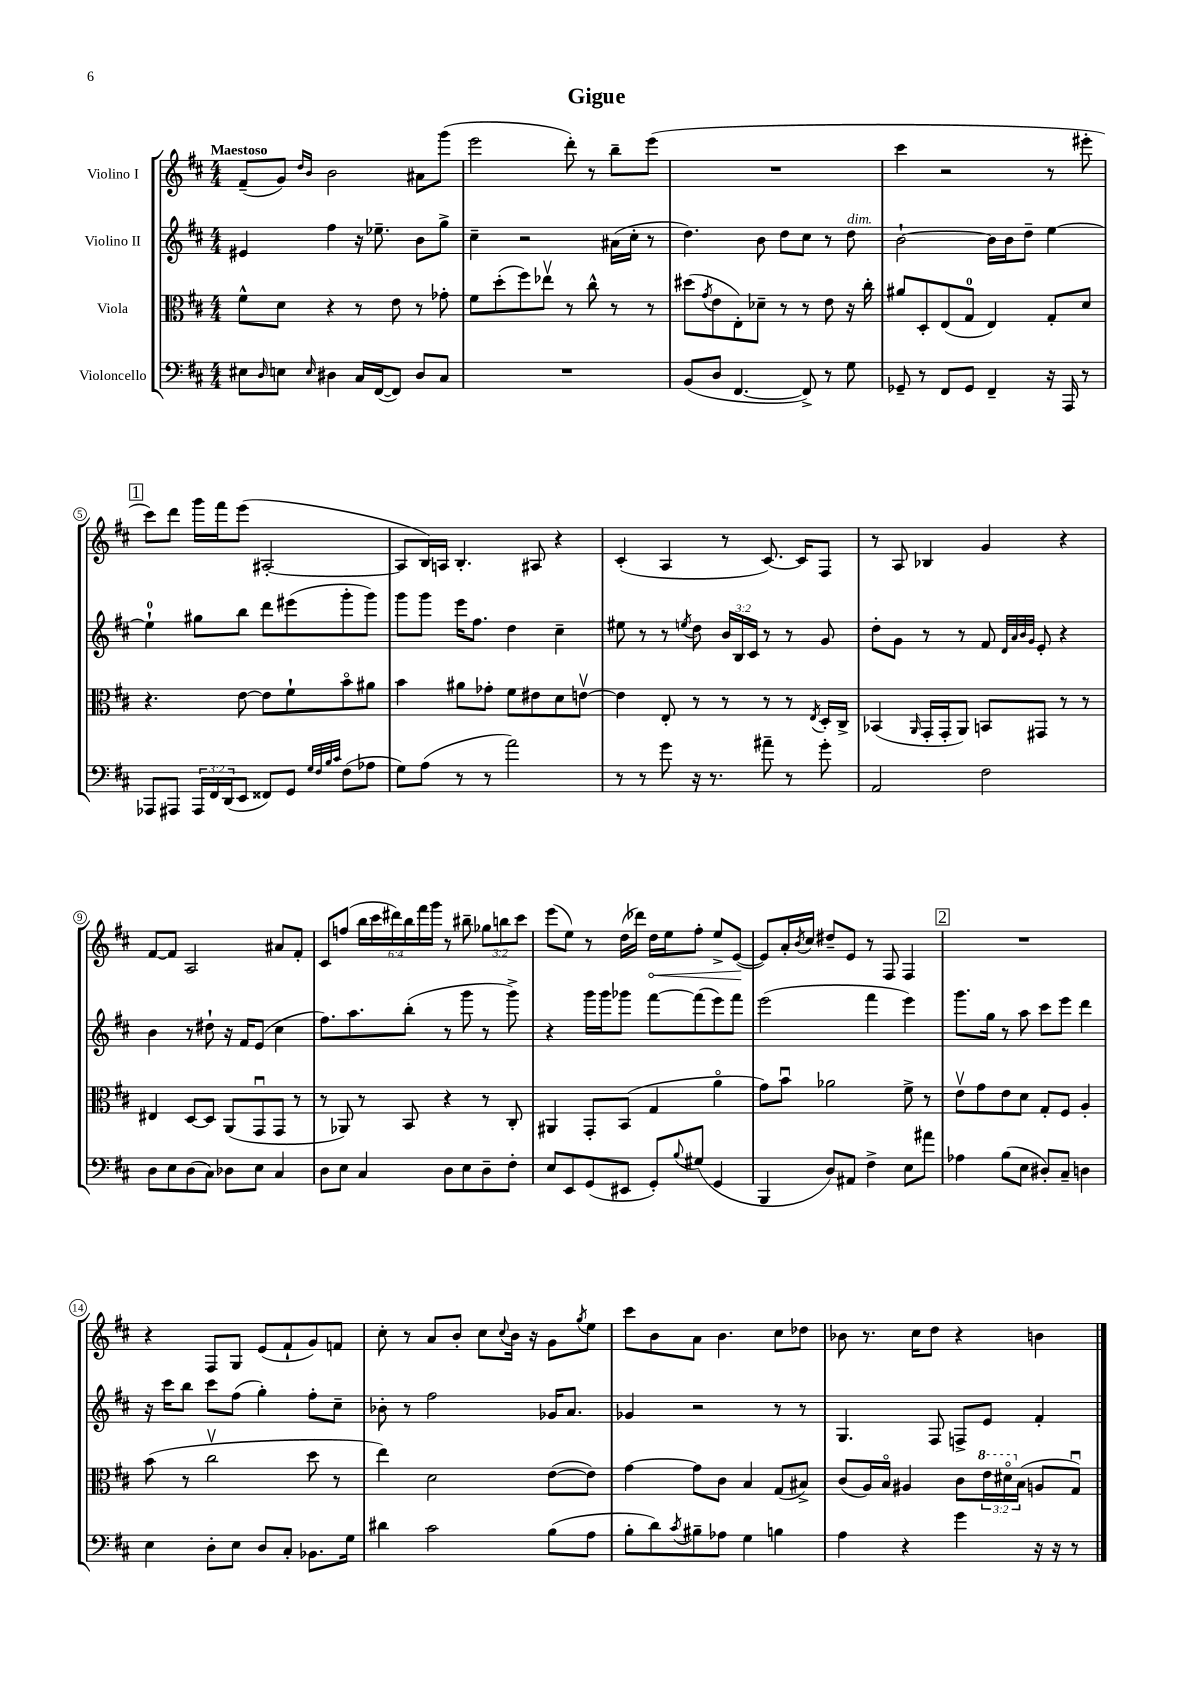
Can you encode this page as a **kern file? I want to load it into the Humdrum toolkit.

**kern	**kern	**kern	**kern
*staff4	*staff3	*staff2	*staff1
*clefF4	*clefC3	*clefG2	*clefG2
*k[f#c#]	*k[f#c#]	*k[f#c#]	*k[f#c#]
*M4/4	*M4/4	*M4/4	*M4/4
8E#\L	8f#^^\L	4e#/	(8f#~/L
16qqD/	.	.	.
8E\J	8d\J	.	8g/J)
.	.	.	16qqdd/LL
16qqE/	.	.	16qqb/JJ
4D#\	4r	4ff#\	2b\
16C#/LL	8r	16r	.
([16FF#/J	.	8.ee-~\	.
8FF#/]J)	8e\	.	.
8D#/L	8r	8b\L	8a#\L
8C#/J	8g-'\	8gg^\J	(8ggg\J
=	=	=	=
1r	8f#\L	4cc#~\	2eee\
.	(8dd'\	.	.
.	8ff#\)	2r	.
.	8ee-v\J	.	.
.	8r	.	8ddd'\)
.	8cc#^^\	.	8r
.	8r	(16a#\LL	8bb~\L
.	.	16cc#'\JJ	.
.	8r	8r	(8eee\J
=	=	=	=
(8BB/L	(8dd#\L	4.dd\)	1r
.	8qg/	.	.
8D/J	8e\	.	.
[4.FF#/	8E'\)	.	.
.	8d-~\J	8b\	.
.	8r	8dd\L	.
8FF#^/])	8r	8cc#\J	.
8r	8e\	8r	.
8G\	16r	8dd\	.
.	16cc#'\	.	.
=	=	=	=
8GG-~/	8a#/L	[2b`\	4ccc#\
8r	8D'/	.	.
8FF#/L	(8E/	.	2r
8GG-/J	8G/J	.	.
4FF#~/	4E/)	16b\]LL	.
.	.	16b\J	.
.	.	8dd~\J	.
16r	8G'/L	[4ee\	8r
16AAA/	.	.	.
8r	8d/J	.	8eee#'\
=	=	=	=
8AAA-/L	4.r	4ee`\]	8ccc#\L)
8AAA#/J	.	.	8ddd\J
24AAA#/LL	.	8gg#\L	16ggg\LL
24FF#/	.	.	.
.	.	.	16fff#\J
(24DD/J	.	.	.
8EE/J	[8e\	8bb\J	(8eee\J
8FF##/L)	8e\]L	8ddd\L	[2A#'/
8GG/J	8f#`\	(8eee#\	.
32qqG/LLL	.	.	.
32qqF#/	.	.	.
32qqB/	.	.	.
32qqc#/JJJ	.	.	.
(8F#\L	8bo\	8ggg'\	.
8A-\J	8a#\J	8ggg\J)	.
=	=	=	=
8G\L)	4b\	8ggg\L	8A#/]L
(8A\J	.	8ggg\J	16B/L)
.	.	.	16A/JJ
8r	8a#\L	16eee\LK	4.B'/
.	.	8.ff#\J	.
8r	8g-'\J	.	.
2a\)	8f#\L	4dd\	.
.	8e#\	.	8A#/
.	8d\	4cc#~\	4r
.	[8ev\J	.	.
=	=	=	=
8r	4e\]	8ee#\	(4c#'/
8r	.	8r	.
8g\	8E'/	8r	4A/
.	.	8qee/	.
16r	8r	8dd\	.
8.r	.	.	.
.	8r	24b/LL	8r
.	.	24B/	.
.	.	24c#/JJ	.
8a#~\	8r	8r	[8.c#/)
8r	8r	8r	.
.	.	.	16c#/]LK
.	8qE/	.	.
8g'\	16D'/LL	8g/	8F#/J
.	16C#^/JJ	.	.
=	=	=	=
2AA/	(4BB-/	8dd'\L	8r
.	.	8g\J	8A/
.	16qqAA/	.	.
.	16GG'/LL	8r	4B-/
.	16GG'/J	.	.
.	8AA/J)	8r	.
2F#\	8BB/L	8f#/	4g/
.	.	32qqd/LLL	.
.	.	32qqa/	.
.	.	32qqb/	.
.	.	32qqg/JJJ	.
.	8GG#/J	8e'/	.
.	8r	4r	4r
.	8r	.	.
=	=	=	=
8D\L	4E#/	4b\	[8f#/L
8E\	.	.	8f#/]J
(8D\	[8D/L	8r	2A/
8C#\J)	8D/]J	8dd#`\	.
8D-\L	(8AA/L	16r	.
.	.	16f#/LK	.
8E\J	8GGu/	(8e/J	.
4C#/	8GG/J	4cc#\	8a#/L
.	8r	.	8f#'/J
=	=	=	=
8D\L	8r	8.ff#\L)	8c#/L
8E\J	8AA-/)	.	(8ff/J
.	.	8.aa\	.
4C#/	8r	.	24bb\LL
.	.	.	24ccc#\
.	.	.	24ddd#\)
.	8BB/	(8bb'\J	24bb\
.	.	.	24fff#\
.	.	.	24ggg\JJ
8D\L	4r	8r	8r
8E\	.	8ggg\	8bb#~\
8D~\	8r	8r	12gg-\L
.	.	.	12bb\
8F#'\J	8C#'/	8ggg^\)	.
.	.	.	12ccc#\J
=	=	=	=
8E/L	4AA#/	4r	(8eee\L
8EE/	.	.	8ee\J)
(8GG/	8GG'/L	16ggg\LL	8r
.	.	16ggg\J	.
8EE#/J	(8BB/J	8ggg-\J	(16dd\LL
.	.	.	16ddd-\JJ)
8GG'/L)	4G/	[8fff#\L	16dd\LL
.	.	.	16ee\J
8qqB/	.	.	.
(8G#/J	.	(8fff#\]	8ff#'\J
4GG/	4ao\	8eee\)	8ee^/L
.	.	8fff#\J	([8e/J
=	=	=	=
4BBB/	8g\L)	(2eee\	8e/]L)
.	8bu\J	.	16a'/L
.	.	.	8qb/
.	.	.	16cc#/JJ
8D/L)	2a-\	.	8dd#~/L
8AA#/J	.	.	8e/J
4F#^\	.	4fff#\	8r
.	.	.	8F#/
8E\L	8f#^\	4eee\)	4F#/
8a#\J	8r	.	.
=	=	=	=
4A-\	8ev\L	8.ggg\L	1r
.	8g\	.	.
.	.	16gg\Jk	.
(8B\L	8e\	8r	.
8E\J	8d\J	8aa\	.
8D#'/L)	8G'/L	8ccc#\L	.
8C#~/J	8F#/J	8eee\J	.
4D\	4A'/	4ddd\	.
=	=	=	=
4E\	(8b\	16r	4r
.	.	16ccc#\LK	.
.	8r	8bb\J	.
8D'\L	2cc#v\	8ccc#\L	8F#/L
8E\J	.	(8ff#\J	8G/J
8D/L	.	4gg'\)	(8e/L
8C#'/J	.	.	8f#`/
8.BB-\L	8dd\	8ff#'\L	8g/)
.	8r	8cc#~\J	8f/J
16G\Jk	.	.	.
=	=	=	=
4d#\	4ee\)	8b-'\	8cc#'\
.	.	8r	8r
2c#\	2d\	2ff#\	8a/L
.	.	.	8b'/J
.	.	.	8cc#\L
.	.	.	8qqcc#/
.	.	.	16b\Jk
.	.	.	16r
(8B\L	([8e\L	16g-/LK	8g\L
.	.	8.a/J	.
.	.	.	8qgg/
8A\J	8e\]J)	.	8ee\J
=	=	=	=
8B'\L	[4g\	4g-/	8ccc#\L
8d\)	.	.	8b\
8qc#/	.	.	.
8B#~\	8g\]L	2r	8a\J
8A-\J	8c#\J	.	4.b\
4G\	4B/	.	.
4B\	(8G/L	8r	8cc#\L
.	8B#^/J)	8r	8dd-\J
=	=	=	=
4A\	(8c#/L	4.G/	8b-\
.	16A/L)	.	8.r
.	16Bo/JJ	.	.
4r	4A#/	.	.
.	.	.	16cc#\LK
.	.	8F#/	8dd\J
4g\	8c#\L	8F^/L	4r
.	24ee\L	8e/J	.
.	24dd#o\	.	.
.	(24B\JJ	.	.
16r	8A/L	4f#'/	4b\
16r	.	.	.
8r	8Gu/J)	.	.
==	==	==	==
*-	*-	*-	*-
